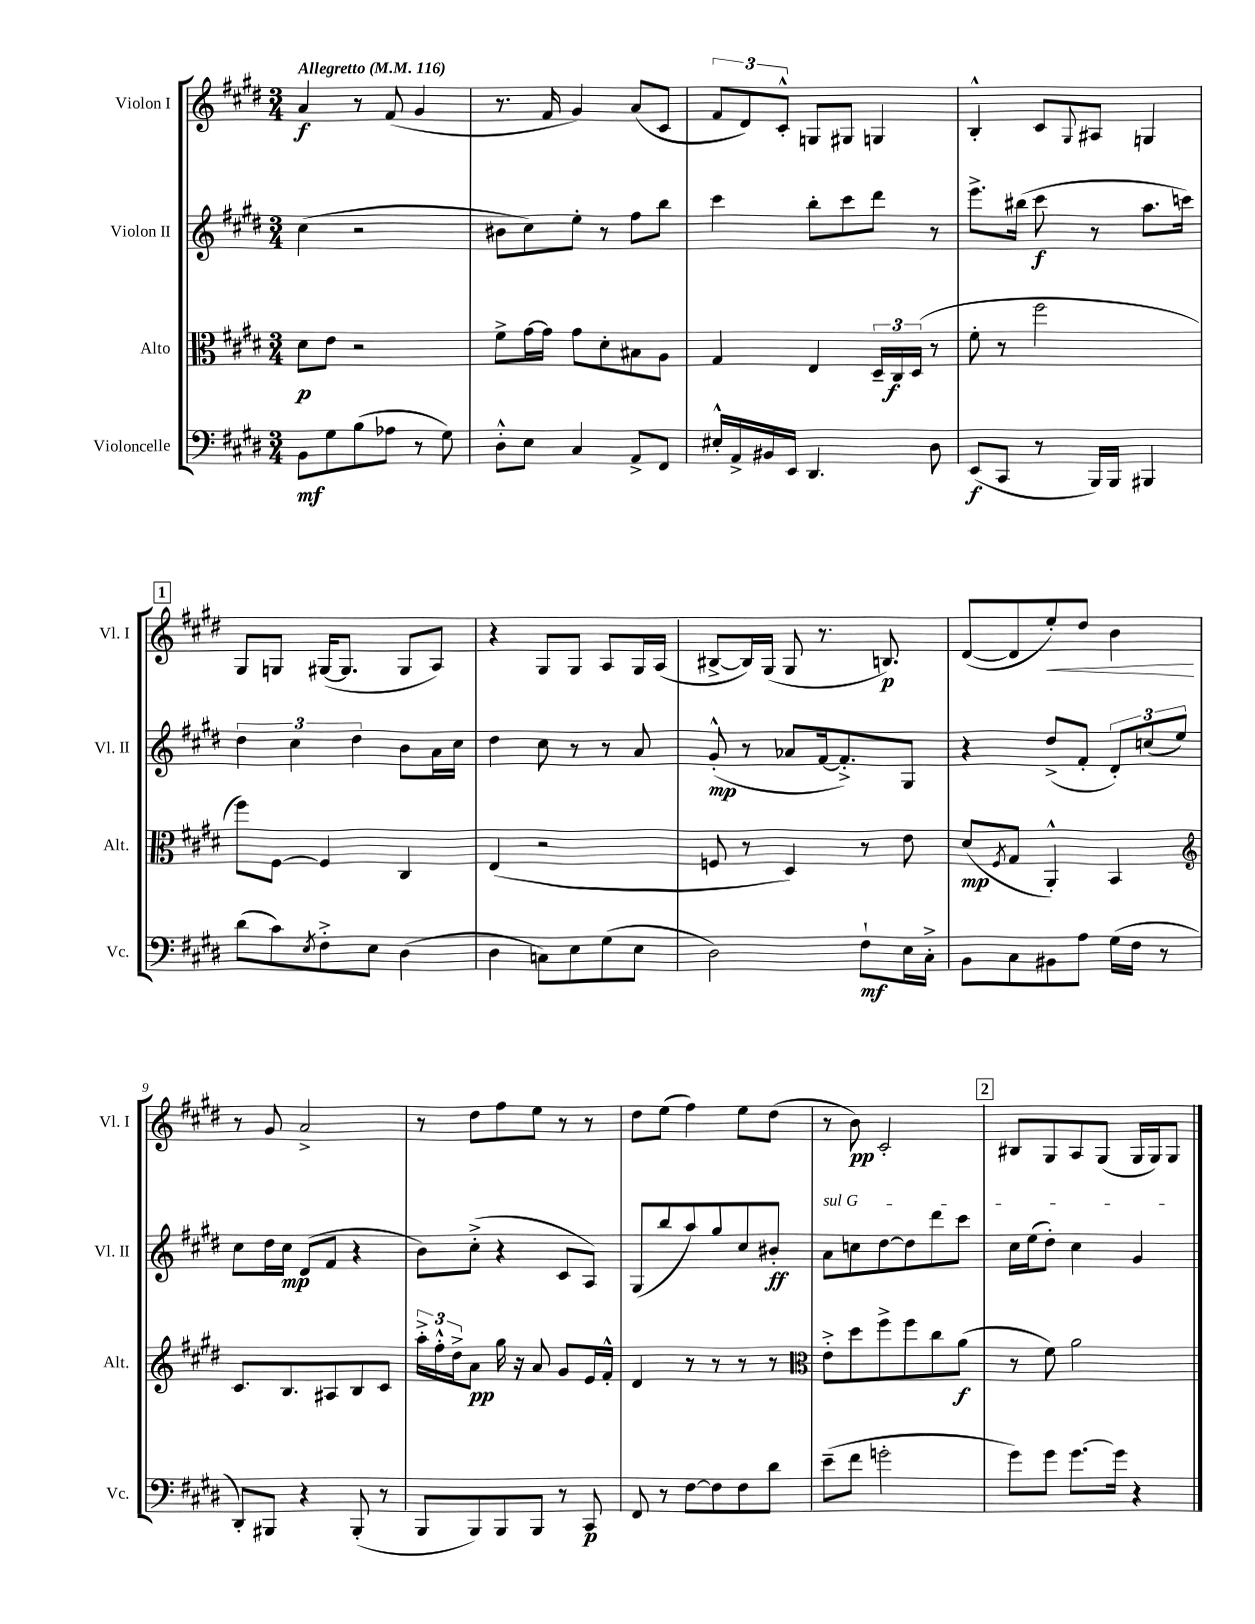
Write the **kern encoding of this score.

**kern	**kern	**kern	**kern
*staff4	*staff3	*staff2	*staff1
*clefF4	*clefC3	*clefG2	*clefG2
*k[f#c#g#d#]	*k[f#c#g#d#]	*k[f#c#g#d#]	*k[f#c#g#d#]
*M3/4	*M3/4	*M3/4	*M3/4
*MM116	*MM116	*MM116	*MM116
8BB	8d#	(4cc#	4a
8G#	8e	.	.
(8B	2r	2r	8r
8A-	.	.	(8f#
8r	.	.	4g#
8G#)	.	.	.
=	=	=	=
8D#'^^	8f#^	8b#	8.r
8E	[16g#	8cc#)	.
.	16g#]	.	16f#
4C#	8g#	8ee'	4g#)
.	8d#'	8r	.
8AA^	8B#	8ff#	(8a
8FF#	8A	8bb	8c#
=	=	=	=
16E#'^^	4G#	4ccc#	12f#
16AA^	.	.	.
.	.	.	12d#)
16BB#	.	.	.
.	.	.	12c#'^^
16EE	.	.	.
4.DD#	4E	8bb'	8G
.	.	8ccc#	8G#
.	24D#~	8ddd#	4G
.	24C#	.	.
.	(24D#	.	.
8D#	8r	8r	.
=	=	=	=
(8EE	8f#'	8.eee^	4B'^^
8CC#	8r	.	.
.	.	(16bb#	.
8r	2ff#	8ccc#	8c#
.	.	.	8qqG#
16BBB)	.	8r	8A#
16BBB	.	.	.
4BBB#	.	8.aa	4G
.	.	16ccc)	.
=	=	=	=
(8d#	8ff#)	6dd#	8G#
8c#)	[8F#	.	8G
.	.	6cc#	.
8qE	.	.	.
8F#'^	4F#]	.	([16G#
.	.	.	8.G#]
.	.	6dd#	.
8E	.	.	.
(4D#	4C#	8b	8G#
.	.	16a	8A)
.	.	16cc#	.
=	=	=	=
4D#	(4E	4dd#	4r
8C)	2r	8cc#	8G#
8E	.	8r	8G#
(8G#	.	8r	8A
8E	.	8a	16G#
.	.	.	(16A
=	=	=	=
2D#)	8F	(8g#'^^	[8B#^
.	8r	8r	16B#])
.	.	.	(16G#
.	4D#)	8a-	8G#
.	.	[16f#	8.r
.	.	8.f#'^])	.
8F#`	8r	.	.
.	.	.	8.B)
16E	8e	8G#	.
16C#'^	.	.	.
=	=	=	=
8BB	(8d#	4r	([8d#
.	8qF#	.	.
8C#	8G#	.	8d#]
8BB#	4AA'^^)	(8dd#^	8ee')
8A	.	8f#'	8dd#
(16G#	4BB	12d#')	4b
16F#	.	.	.
.	.	(12cc	.
8r	.	.	.
.	.	12ee)	.
=	=	=	=
*	*clefG2	*	*
8DD#')	8.c#	8cc#	8r
8BBB#	.	16dd#	8g#
.	8.B	16cc#	.
4r	.	(8d#	2a^
.	8A#	8f#	.
(8BBB#'	8B	4r	.
8r	8c#	.	.
=	=	=	=
8BBB	24aa'^	8b)	8r
.	24ff#'^^	.	.
.	24dd#^	.	.
8BBB)	8a	(8cc#'^	8dd#
8BBB	16gg#	4r	8ff#
.	16r	.	.
8BBB	8a	.	8ee
8r	8g#	8c#	8r
8CC#	16e	8A)	8r
.	16f#'^^	.	.
=	=	=	=
8FF#	4d#	(8G#	8dd#
8r	.	8bb	(8ee
[8F#	8r	8aa)	4ff#)
8F#]	8r	8gg#	.
8F#	8r	8cc#	8ee
8d#	8r	8b#'	(8dd#
=	=	=	=
*	*clefC3	*	*
(8e~	8e'^	8a	8r
8f#	8dd#	8cc	8b)
2g'	8ff#^	[8dd#	2c#'
.	8ff#	8dd#]	.
.	8cc#	8ddd#	.
.	(8a	8ccc#	.
=	=	=	=
8g#)	8r	16cc#	8B#
.	.	(16ee	.
8g#	8f#)	8dd#')	8G#
[8.g#	2a	4cc#	8A
.	.	.	(8G#
16g#]	.	.	.
4r	.	4g#	16G#
.	.	.	16G#)
.	.	.	8G#
==	==	==	==
*-	*-	*-	*-
